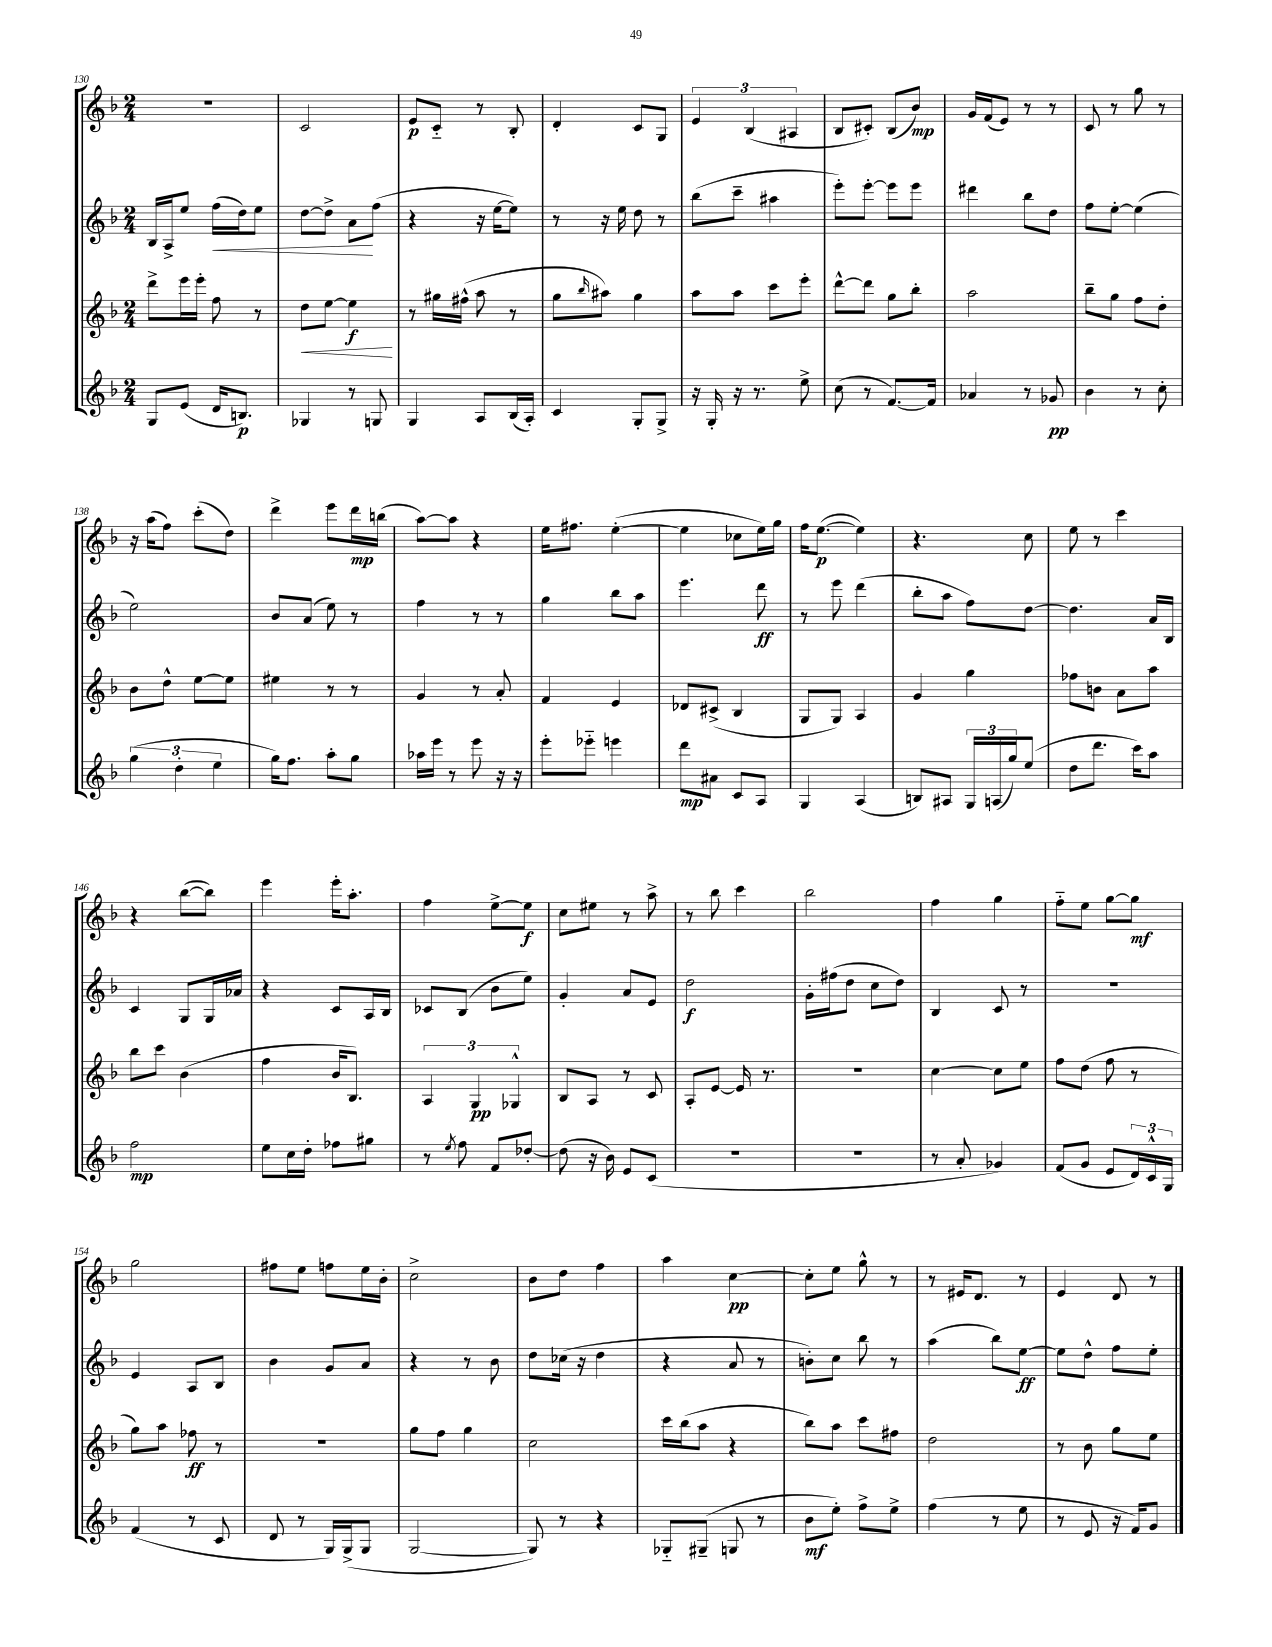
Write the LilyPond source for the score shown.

<<
\new StaffGroup <<
\new Staff = "s0" {
    \clef treble \key f \major \numericTimeSignature \time 2/4
    R2 |
    c'2 |
    e'8\p c'8-_ r8 bes8-. |
    d'4-. c'8 g8 |
    \tuplet 3/2 { e'4 bes4( ais4 } |
    bes8 cis'8-.) bes8( bes'8\mp) |
    g'16 f'16( e'8) r8 r8 |
    c'8 r8 g''8 r8 |
    r16 a''16( f''8) c'''8-.( d''8) |
    d'''4-> e'''8 d'''16\mp b''16( |
    a''8~) a''8 r4 |
    e''16 fis''8. e''4~-.( |
    e''4 ces''8 e''16) g''16 |
    f''16 e''8.~\p( e''4) |
    r4. c''8 |
    e''8 r8 c'''4 |
    r4 bes''8~( bes''8) |
    e'''4 e'''16-. a''8.-. |
    f''4 e''8~-> e''8\f |
    c''8 eis''8 r8 a''8-> |
    r8 bes''8 c'''4 |
    bes''2 |
    f''4 g''4 |
    f''8-_ e''8 g''8~ g''8\mf |
    g''2 |
    fis''8 e''8 f''8 e''16 bes'16-. |
    c''2-> |
    bes'8 d''8 f''4 |
    a''4 c''4~\pp |
    c''8-. e''8 g''8-^ r8 |
    r8 eis'16 d'8. r8 |
    e'4 d'8 r8 \bar "|." |
}
\new Staff = "s1" {
    \clef treble \key f \major \numericTimeSignature \time 2/4
    bes16 a16-> e''8 f''16\<( d''16) e''8 |
    d''8~ d''8-> a'8\! f''8( |
    r4 r16 e''16~ e''8) |
    r8 r16 e''16 d''8 r8 |
    bes''8( c'''8-- ais''4 |
    e'''8-.) e'''8~-. e'''8 e'''8 |
    dis'''4 bes''8 d''8 |
    f''8 e''8~-. e''4( |
    e''2) |
    bes'8 a'8( e''8) r8 |
    f''4 r8 r8 |
    g''4 bes''8 a''8 |
    e'''4. d'''8\ff |
    r8 e'''8 d'''4( |
    bes''8-. a''8 f''8) d''8~ |
    d''4. a'16 bes16 |
    c'4 g8 g16 aes'16 |
    r4 c'8 a16 bes16 |
    ces'8 bes8( bes'8 e''8) |
    g'4-. a'8 e'8 |
    d''2\f |
    g'16-. fis''16( d''8 c''8 d''8) |
    bes4 c'8 r8 |
    R2 |
    e'4 a8 bes8 |
    bes'4 g'8 a'8 |
    r4 r8 bes'8 |
    d''8 ces''16( r16 d''4 |
    r4 a'8 r8 |
    b'8-.) c''8 bes''8 r8 |
    a''4( bes''8) e''8~\ff |
    e''8 d''8-^ f''8 e''8-. \bar "|." |
}
\new Staff = "s2" {
    \clef treble \key f \major \numericTimeSignature \time 2/4
    d'''8-> e'''16 e'''16-. f''8 r8 |
    d''8\< e''8~ e''4\f\! |
    r8 gis''16 fis''16-^( a''8 r8 |
    g''8 \grace { bes''16 } ais''8) g''4 |
    a''8 a''8 c'''8 e'''8-. |
    d'''8~-^ d'''8 g''8 bes''8-. |
    a''2 |
    bes''8-- g''8 f''8 d''8-. |
    bes'8 d''8-^ e''8~ e''8 |
    eis''4 r8 r8 |
    g'4 r8 a'8-. |
    f'4 e'4 |
    des'8 cis'8->( bes4 |
    g8 g8) a4 |
    g'4 g''4 |
    fes''8 b'8 a'8 a''8 |
    bes''8 c'''8 bes'4( |
    f''4 bes'16 bes8.) |
    \tuplet 3/2 { a4 g4\pp ges4-^ } |
    bes8 a8 r8 c'8 |
    a8-. e'8~ e'16 r8. |
    R2 |
    c''4~ c''8 e''8 |
    f''8 d''8( f''8 r8 |
    g''8) a''8 fes''8\ff r8 |
    R2 |
    g''8 f''8 g''4 |
    c''2 |
    c'''16 bes''16( a''8 r4 |
    bes''8) a''8 c'''8 fis''8 |
    d''2 |
    r8 bes'8 g''8 e''8 \bar "|." |
}
\new Staff = "s3" {
    \clef treble \key f \major \numericTimeSignature \time 2/4
    g8 e'8( d'16 b8.\p) |
    ges4 r8 g8 |
    g4 a8 bes16( a16-.) |
    c'4 g8-. g8-> |
    r16 g16-. r16 r8. e''8-> |
    c''8( r8 f'8.~) f'16 |
    aes'4 r8 ges'8\pp |
    bes'4 r8 c''8-. |
    \tuplet 3/2 { g''4( d''4-. e''4 } |
    g''16) f''8. a''8-. g''8 |
    aes''16 e'''16 r8 e'''8 r16 r16 |
    e'''8-. ees'''8-_ e'''4 |
    d'''8\mp ais'8 c'8 a8 |
    g4 a4( |
    b8) ais8 \tuplet 3/2 { g16 a16( g''16) } e''8( |
    d''8 d'''8. c'''16) a''8 |
    f''2\mp |
    e''8 c''16 d''16-. fes''8 gis''8 |
    r8 \acciaccatura { e''8 } f''8 f'8 des''8~-. |
    des''8( r16 bes'16) e'8 c'8( |
    r2 |
    r2 |
    r8 a'8-. ges'4) |
    f'8( g'8 e'8 \tuplet 3/2 { d'16) c'16-^ g16 } |
    f'4( r8 c'8 |
    d'8 r8 g16) g16->( g8 |
    g2~ |
    g8) r8 r4 |
    ges8-_ gis8--( g8 r8 |
    bes'8\mf e''8-.) f''8-> e''8-> |
    f''4( r8 e''8 |
    r8 e'8 r16 f'16) g'8 \bar "|." |
}
>>
>>
\layout { \context { \Score currentBarNumber = #130 } }
